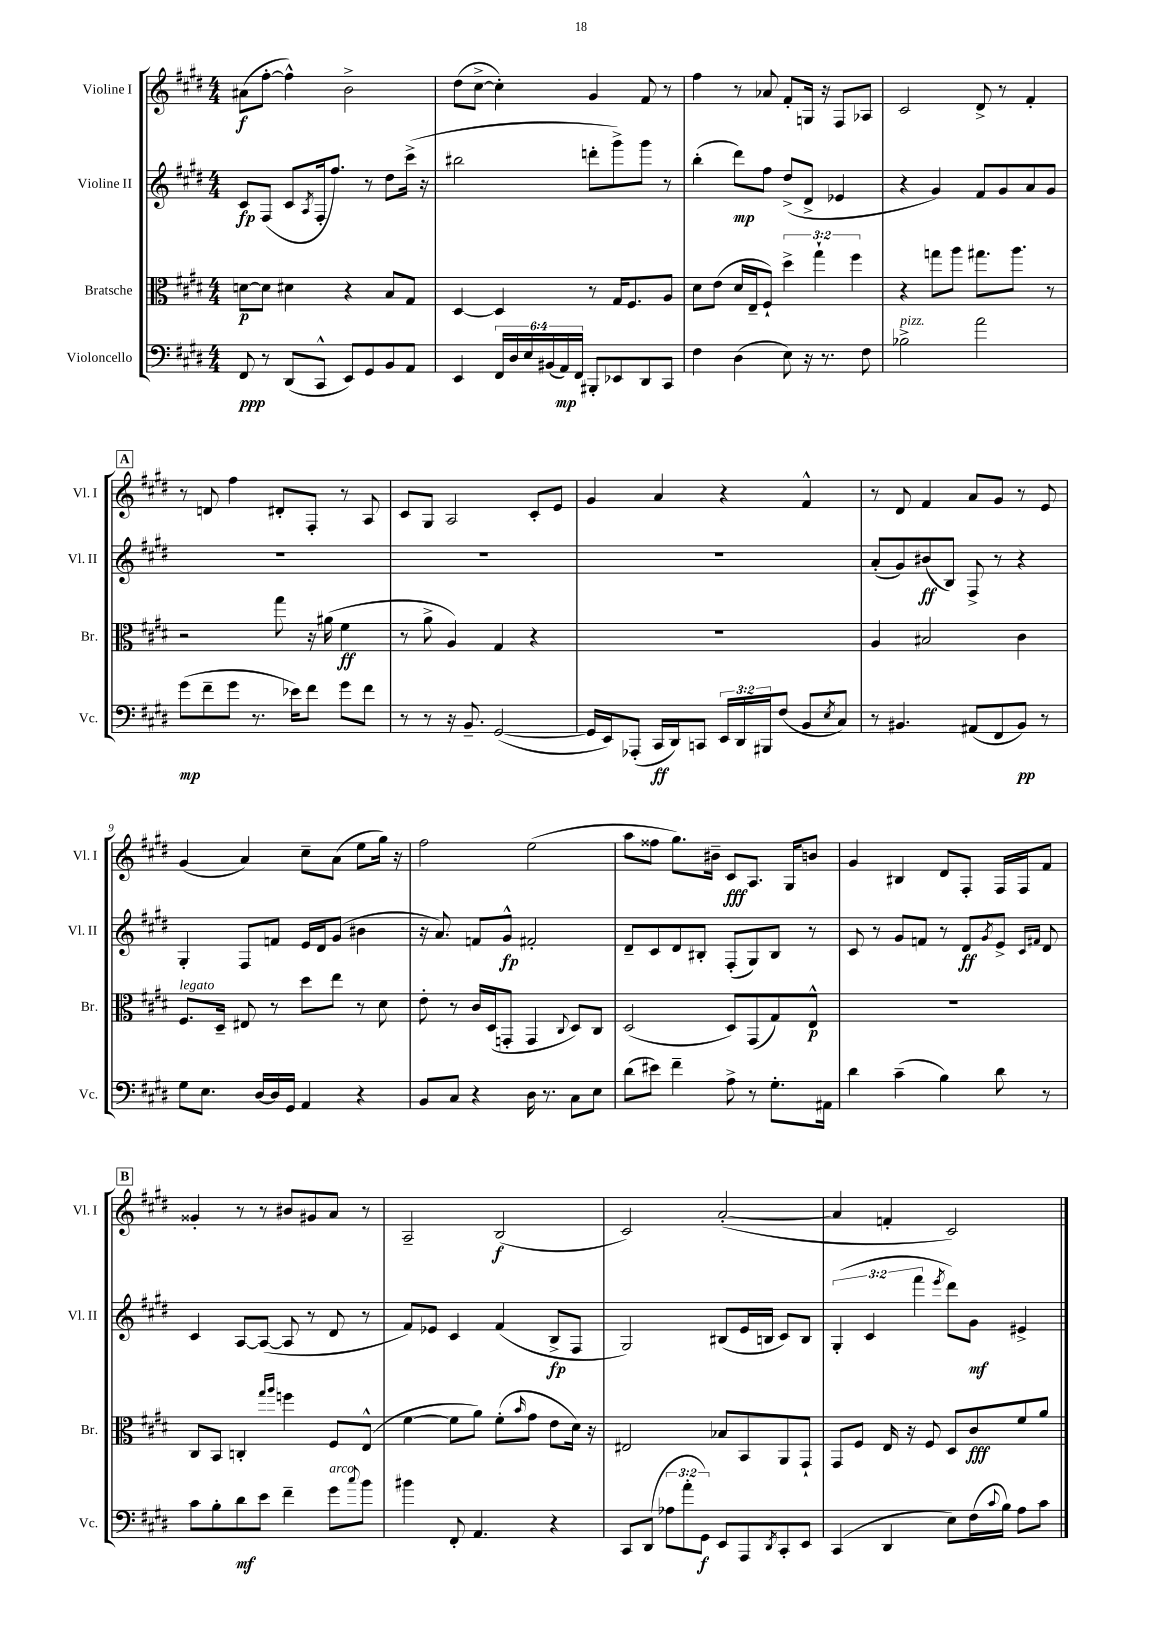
<<
\new StaffGroup <<
\new Staff = "s0" \with { instrumentName = "Violine I" shortInstrumentName = "Vl. I" } {
    \clef treble \key e \major \numericTimeSignature \time 4/4
    ais'8\f( fis''8~-. fis''4-^) b'2-> |
    dis''8( cis''8~-> cis''4-.) gis'4 fis'8 r8 |
    fis''4 r8 aes'8 fis'8-. g16 r16 fis8 aes8 |
    cis'2 dis'8-> r8 fis'4-. |
    \mark \markup { \box "A" } r8 d'8 fis''4 dis'8-. fis8-. r8 a8 |
    cis'8 gis8 a2 cis'8-. e'8 |
    gis'4 a'4 r4 fis'4-^ |
    r8 dis'8 fis'4 a'8 gis'8 r8 e'8 |
    gis'4( a'4) cis''8-- a'8( e''8 gis''16) r16 |
    fis''2 e''2( |
    a''8 fisis''8 gis''8.) bis'16-- cis'8\fff a8. gis16 b'8 |
    gis'4 bis4 dis'8 fis8-. fis16 fis16 fis'8 |
    \mark \markup { \box "B" } gisis'4-. r8 r8 bis'8 gis'8 a'8 r8 |
    a2-- b2\f( |
    cis'2) a'2~-.( |
    a'4 f'4-. cis'2) \bar "|." |
}
\new Staff = "s1" \with { instrumentName = "Violine II" shortInstrumentName = "Vl. II" } {
    \clef treble \key e \major \numericTimeSignature \time 4/4 \override Staff.TupletNumber.text = #tuplet-number::calc-fraction-text
    cis'8\fp fis8( cis'8 \acciaccatura { a8 } fis16-. fis''8.) r8 dis''8 cis'''16->( r16 |
    bis''2 d'''8-. gis'''8->) gis'''8 r8 |
    b''4-.( dis'''8\mp) fis''8 dis''8->( dis'8-> ees'4 |
    r4 gis'4) fis'8 gis'8 a'8 gis'8 |
    \mark \markup { \box "A" } R1 |
    R1 |
    R1 |
    a'8-.( gis'8) bis'8\ff( b8) fis8-> r8 r4 |
    gis4-. fis8 f'8 e'16 dis'16 gis'8( bis'4 |
    r16 a'8.) f'8 gis'8-^\fp fis'2-. |
    dis'8-- cis'8 dis'8 bis8-. fis8-.( gis8) bis8 r8 |
    cis'8 r8 gis'8 f'8 r8 dis'8\ff \acciaccatura { gis'8 } e'8-> \grace { cis'16 fis'16 } dis'8 |
    \mark \markup { \box "B" } cis'4 a8~ a8~( a8 r8 dis'8 r8 |
    fis'8) ees'8 cis'4 fis'4( b8->\fp fis8 |
    gis2) bis8( e'16 b16 cis'8) b8 |
    \tuplet 3/2 { gis4-.( cis'4 fis'''4 } \acciaccatura { e'''8 } dis'''8) gis'8\mf eis'4-> \bar "|." |
}
\new Staff = "s2" \with { instrumentName = "Bratsche" shortInstrumentName = "Br." } {
    \clef alto \key e \major \numericTimeSignature \time 4/4 \override Staff.TupletNumber.text = #tuplet-number::calc-fraction-text
    d'8~\p d'8 dis'4 r4 b8 gis8 |
    dis4~ dis4 r8 gis16 fis8. a8 |
    dis'8 e'8( dis'16 e16-- fis8-!) \tuplet 3/2 { dis''4-> gis''4-! fis''4 } |
    r4 g''8 a''8 gis''8. a''8. r8 |
    \mark \markup { \box "A" } r2 gis''8 r16 ais'16( fis'4\ff |
    r8 a'8-> a4) gis4 r4 |
    R1 |
    a4 bis2 cis'4 |
    fis8.^\markup { \italic "legato" } dis16-- eis8 r8 dis''8 e''8 r8 dis'8 |
    e'8-. r8 cis'16 dis16( g,8-. g,4 \appoggiatura { cis8 } dis8) cis8 |
    dis2( dis8) gis,8( gis8) e8-^\p |
    R1 |
    \mark \markup { \box "B" } cis8 b,8 c4-. \grace { gis''16 a''16 } f''4 fis8 e8-^( |
    fis'4~ fis'8 a'8) fis'8-.( \grace { b'16 } gis'8 e'8 dis'16) r16 |
    eis2 bes8 b,8 a,8 gis,8-! |
    gis,8 fis8 e16 r16 fis8 dis8 cis'8\fff fis'8 a'8 \bar "|." |
}
\new Staff = "s3" \with { instrumentName = "Violoncello" shortInstrumentName = "Vc." } {
    \clef bass \key e \major \numericTimeSignature \time 4/4 \override Staff.TupletNumber.text = #tuplet-number::calc-fraction-text
    fis,8\ppp r8 dis,8( cis,8-^ e,8) gis,8 b,8 a,8 |
    e,4 \tuplet 6/4 { fis,16 dis16 e16 bis,16( a,16\mp) fis,16 } bis,,8-. ees,8 dis,8 cis,8 |
    fis4 dis4( e8) r16 r8. fis8 |
    bes2->^\markup { \italic "pizz." } a'2 |
    \mark \markup { \box "A" } gis'8\mp( fis'8-- gis'8 r8. ees'16) fis'8 gis'8 fis'8 |
    r8 r8 r16 b,8.-- gis,2~( |
    gis,16 e,16) aes,,8-.( cis,16\ff dis,16) c,8 \tuplet 3/2 { e,16 dis,16 bis,,16 } fis8( b,8 \acciaccatura { e8 } cis8) |
    r8 bis,4. ais,8( fis,8 bis,8\pp) r8 |
    gis8 e8. dis16~ dis16 gis,16 a,4 r4 |
    b,8 cis8 r4 dis16 r8. cis8 e8 |
    dis'8( eis'8) fis'4-- a8-> r8 gis8.-. ais,16 |
    dis'4 cis'4--( b4) dis'8 r8 |
    \mark \markup { \box "B" } cis'8 b8-. dis'8\mf e'8 fis'4-- gis'8^\markup { \italic "arco" } \appoggiatura { cis''8 } b'8 |
    bis'4 fis,8-. a,4. r4 |
    cis,8 dis,8( \tuplet 3/2 { aes8 a'8-. gis,8\f) } e,8 a,,8 \acciaccatura { dis,8 } cis,8-. e,8 |
    cis,4( dis,4 e8) fis16( \appoggiatura { cis'8 } b16) a8 cis'8 \bar "|." |
}
>>
>>
